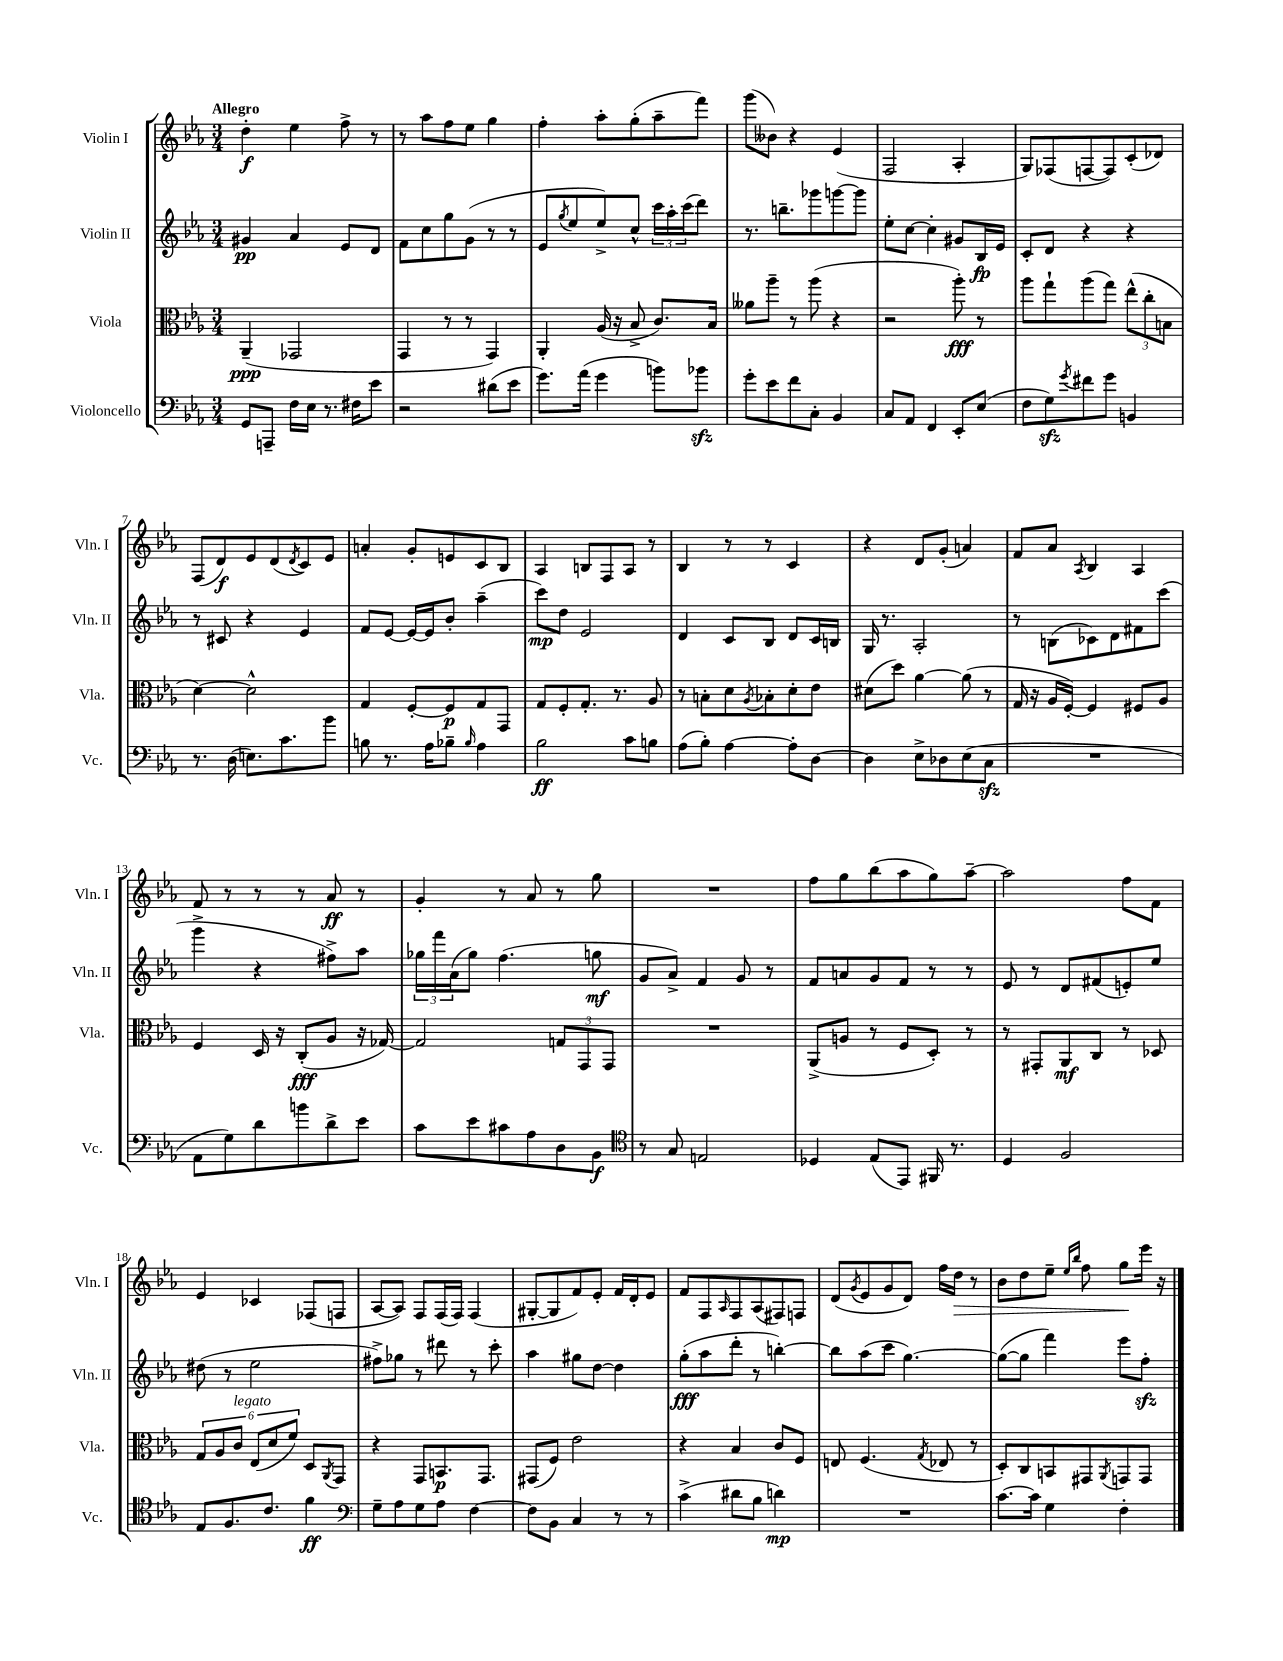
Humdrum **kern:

**kern	**kern	**kern	**kern
*staff4	*staff3	*staff2	*staff1
*clefF4	*clefC3	*clefG2	*clefG2
*k[b-e-a-]	*k[b-e-a-]	*k[b-e-a-]	*k[b-e-a-]
*M3/4	*M3/4	*M3/4	*M3/4
8GG	(4AA-~	4g#	4dd'
8AAA~	.	.	.
16F	2GG-	4a-	4ee-
16E-	.	.	.
8.r	.	.	.
.	.	8e-	8ff^
16F#	.	.	.
8e-	.	8d	8r
=	=	=	=
2r	4GG	8f	8r
.	.	8cc	8aa-
.	8r	8gg	8ff
.	8r	(8g	8ee-
(8d#	4GG)	8r	4gg
8e-	.	8r	.
=	=	=	=
8.g)	4AA-'	8e-	4ff'
.	.	8qgg	.
.	.	8ee-	.
(16a-	.	.	.
4g	(16A-	8ee-^)	8aa-'
.	16r	.	.
.	8B-^	8cc^^	(8gg'
8b)	8.c)	24ccc	8aa-~
.	.	24aa-'	.
.	.	(24ccc	.
8b-	.	8ddd)	8fff)
.	16B-	.	.
=	=	=	=
8g'	8a--	8.r	(8ggg
8e-	8aa-~	.	8b--)
.	.	8.bb~	.
8f	8r	.	4r
8C'	(8aa-	8ggg-	.
4BB-	4r	[8ggg	(4e-
.	.	8ggg]	.
=	=	=	=
8C	2r	8ee-'	2F
8AA-	.	[8cc	.
4FF	.	4cc']	.
8EE-'	8aa-')	8g#	4A-'
(8E-	8r	16B-	.
.	.	16e-	.
=	=	=	=
8F	8aa-	8c'	8G)
8G)	8gg`	8d	(8F-
8qg	.	.	.
8f#	(8aa-	4r	[8F
8g	8gg)	.	8F])
4BB	(12ee-^^	4r	(8c'
.	12cc'	.	.
.	.	.	8d-)
.	12B	.	.
=	=	=	=
8.r	[4d)	8r	(8F
.	.	8c#	8d)
(16D	.	.	.
8.E)	2d^^]	4r	8e-
.	.	.	(8d
8.c	.	.	.
.	.	.	8qd
.	.	4e-	8c)
8b-	.	.	8e-
=	=	=	=
8B	4G	8f	4a'
8.r	.	[8e-	.
.	[8F'	16e-_	8g'
16A-	.	16e-]	.
8B-~	8F]	8b-'	8e
16qqB-	.	.	.
4A-	8G	(4aa-~	8c
.	8GG	.	8B-
=	=	=	=
2B-	8G	8ccc)	4A-
.	8F'	8dd	.
.	8.G'	2e-	8B
.	.	.	8F
.	8.r	.	.
8c	.	.	8A-
8B	8A-	.	8r
=	=	=	=
(8A-	8r	4d	4B-
8B-')	8B'	.	.
[4A-	8d	8c	8r
.	8qA-	.	.
.	8B-'	8B-	8r
8A-']	8d'	8d	4c
[8D	8e-	16c	.
.	.	16B	.
=	=	=	=
4D]	(8d#	16G	4r
.	.	8.r	.
.	8dd)	.	.
8E-^	[4a-	2A-'	8d
8D-	.	.	(8g'
(8E-	(8a-]	.	4a)
8C	8r	.	.
=	=	=	=
2.r	16G	8r	8f
.	16r	.	.
.	16A-	(8B	8a-
.	[16F')	.	.
.	.	.	8qA-
.	4F]	8c-)	4B-
.	.	8d	.
.	8F#	8f#	4A-
.	8A-	(8ccc	.
=	=	=	=
8AA-	4F	4ggg^	8f
8G)	.	.	8r
8d	16D	4r	8r
.	16r	.	.
8b	(8C'	.	8r
8d^	8A-	8ff#^)	8a-
8e-	16r	8aa-	8r
.	[16G-)	.	.
=	=	=	=
8c	2G-]	24gg-	4g'
.	.	24fff	.
.	.	(24a-	.
8e-	.	8gg-)	.
8c#	.	(4.ff	8r
8A-	.	.	8a-
8D	12G	.	8r
.	12GG	.	.
8BB-	.	8gg	8gg
.	12GG	.	.
=	=	=	=
*clefC4	*	*	*
8r	2.r	8g	2.r
8G	.	8a-^)	.
2E	.	4f	.
.	.	8g	.
.	.	8r	.
=	=	=	=
4D-	(8AA-^	8f	8ff
.	8A	8a	8gg
(8E-	8r	8g	(8bb-
8EE-)	8F	8f	8aa-
16FF#	8D')	8r	8gg)
8.r	.	.	.
.	8r	8r	[8aa-~
=	=	=	=
4D	8r	8e-	2aa-]
.	8GG#'	8r	.
2F	8AA-	8d	.
.	8C	(8f#	.
.	8r	8e')	8ff
.	8D-	8ee-	8f
=	=	=	=
8E-	12G	(8dd#	4e-
.	12A-	.	.
8.F	.	8r	.
.	12c	.	.
.	(12E-	2ee-	4c-
8.c	.	.	.
.	12d	.	.
.	12f)	.	.
4f	8D	.	(8F-
.	8qAA-	.	.
.	8GG	.	8F
=	=	=	=
*clefF4	*	*	*
8G~	4r	8ff#^)	[8A-
8A-	.	8gg-	8A-])
8G	8GG	8r	8F
8A-	8.BB	8ddd#	(16F
.	.	.	16F)
[4F	.	8r	(4F
.	8.GG	.	.
.	.	8ccc'	.
=	=	=	=
8F]	(8GG#	4aa-	[8G#'
8BB-	8F)	.	8G#]
4C	2e-	8gg#	8f)
.	.	[8dd	8e-'
8r	.	4dd]	16f
.	.	.	16d'
8r	.	.	8e-
=	=	=	=
(4c^	4r	(8gg'	8f
.	.	8aa-	8F
.	.	.	16qqA-
8d#	4B-	8ddd'	8F
8B-	.	8r	(8A-
4d)	8c	[4bb')	8F#)
.	8F	.	8F
=	=	=	=
2.r	8E	8bb]	(8d
.	.	.	8qg
.	(4.F	(8aa-	8e-
.	.	8ccc	8g
.	.	[4.gg)	8d)
.	8qG	.	.
.	8E-	.	16ff
.	.	.	16dd
.	8r	.	8r
=	=	=	=
[8.c	8D')	(8gg_	8b-
.	8C	8gg]	8dd
16c]	.	.	.
4G	8BB	4fff)	8ee-~
.	.	.	16qqee-
.	.	.	16qqbb-
.	8GG#	.	8ff
.	8qAA-	.	.
4F'	8GG	8eee-	8gg
.	8GG	8ff'	16eee-
.	.	.	16r
==	==	==	==
*-	*-	*-	*-
